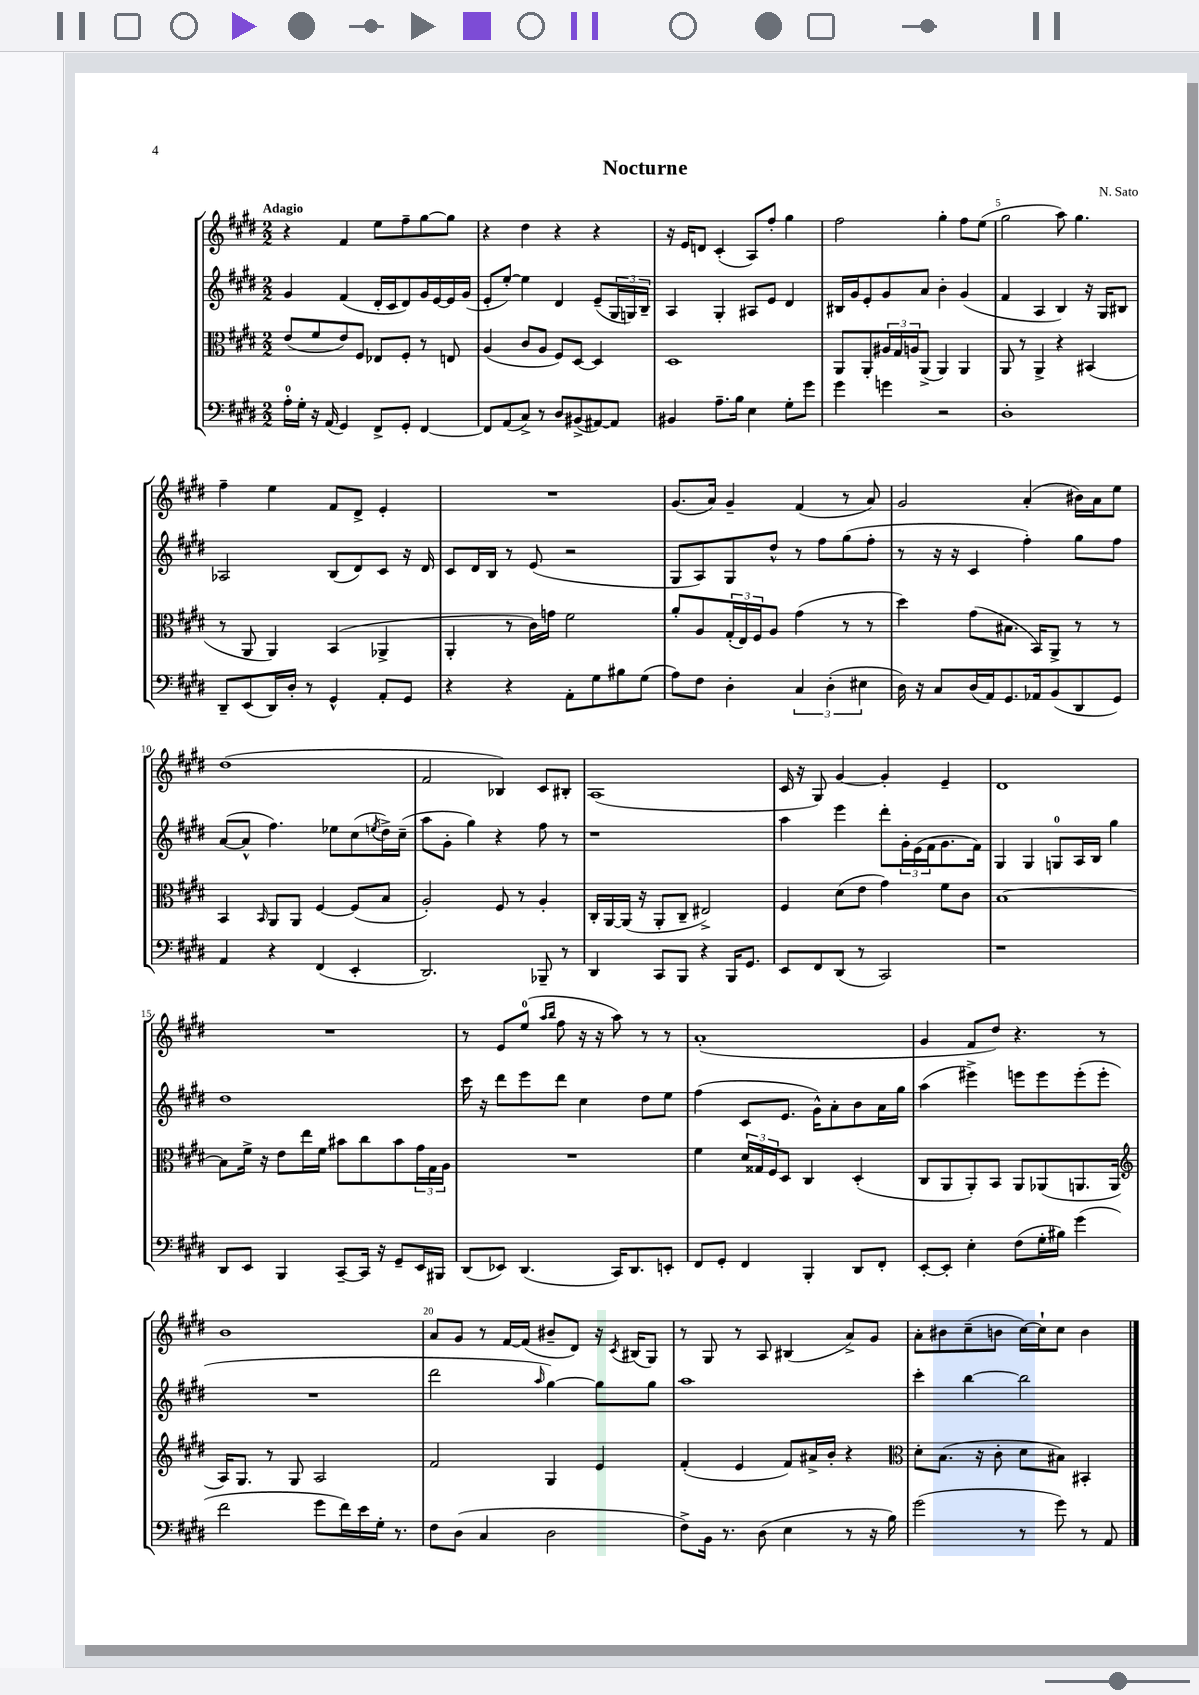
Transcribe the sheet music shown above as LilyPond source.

\header { title = "Nocturne" composer = "N. Sato" }
<<
\new StaffGroup <<
\new Staff = "s0" {
    \clef treble \key e \major \numericTimeSignature \time 2/2 \tempo "Adagio"
    r4 fis'4 e''8 fis''8-- gis''8~ gis''8 |
    r4 dis''4 r4 r4 |
    r16 e'16 d'8 cis'4-.( a8) fis''8-. gis''4 |
    fis''2 gis''4-. fis''8 e''8( |
    gis''2 a''8) gis''4. |
    fis''4-- e''4 fis'8 dis'8-> e'4-. |
    R1 |
    gis'8.( a'16) gis'4-- fis'4( r8 a'8) |
    gis'2 a'4-.( bis'16) a'16 e''8 |
    dis''1( |
    fis'2 bes4) cis'8 bis8-. |
    a1( |
    cis'16 r16 gis8) gis'4~ gis'4-. e'4-- |
    dis'1 |
    R1 |
    r8 e'8 e''8-0( \grace { a''16 b''16 } fis''8 r16 r16 a''8) r8 r8 |
    a'1-.( |
    gis'4 fis'8 dis''8) r4. r8 |
    b'1 |
    a'8 gis'8 r8 fis'16~ fis'16( bis'8-- dis'8) r16 \acciaccatura { cis'8 } bis16( gis8) |
    r8 gis8 r8 a8 bis4( a'8->) gis'8 |
    a'8-. bis'8 cis''8--( b'8 cis''16~) cis''16-! cis''8 b'4 \bar "|." |
}
\new Staff = "s1" {
    \clef treble \key e \major \numericTimeSignature \time 2/2
    gis'4 fis'4( dis'16-. cis'16 dis'8) gis'16 e'16~ e'16 gis'16( |
    e'8-. e''8~-.) e''4 dis'4 e'8--( \tuplet 3/2 { gis16 g16) b16-- } |
    a4 gis4-. ais8 e'8 dis'4 |
    bis16 gis'16 e'8-. gis'8 a'8 b'4-. gis'4( |
    fis'4 a4 b4) r16 gis16 bis8 |
    aes2 b8( dis'8) cis'8 r16 dis'16 |
    cis'8 dis'16 b16 r8 e'8( r2 |
    gis8 a8) gis8 dis''8-^ r8 fis''8 gis''8( fis''8-. |
    r8 r16 r16 cis'4 fis''4-.) gis''8 fis''8 |
    a'8~( a'8-^ fis''4.) ees''8 cis''8( \acciaccatura { e''8 } dis''16->) cis''16--( |
    a''8 gis'8-. gis''4) r4 fis''8 r8 |
    r1 |
    a''4 e'''4 dis'''8-. \tuplet 3/2 { gis'16-. e'16( fis'16 } gis'8. fis'16) |
    gis4 gis4 g8-0 a16 b16 gis''4 |
    dis''1 |
    cis'''16 r16 dis'''8 e'''8 dis'''8 cis''4 dis''8 e''8 |
    fis''4( cis'8 e'8. gis'16-^) a'8-. b'8 a'16 gis''16 |
    a''4( eis'''4->) e'''8 e'''8 e'''8-.( e'''8-. |
    R1 |
    dis'''2 \grace { a''16 } gis''4~) gis''8 gis''8 |
    a''1 |
    cis'''4-. b''4~ b''2 \bar "|." |
}
\new Staff = "s2" {
    \clef alto \key e \major \numericTimeSignature \time 2/2
    e'8( fis'8 e'8) fis8 ees8 fis8-. r8 e8 |
    a4( cis'8 a8 fis8) dis8~ dis4 |
    dis1 |
    a,8 a,8-. \tuplet 3/2 { ais16 gis16 a16 } a,8->( a,4) a,4 |
    a,8 r8 a,4-> r4 bis,4( |
    r8 a,8 a,4) b,4( aes,4-> |
    a,4-. r8 cis'16) g'16 fis'2 |
    a'8-. a8 \tuplet 3/2 { gis16-.( e16) fis16 } a8 gis'4( r8 r8 |
    dis''4) gis'8( bis8. b,16) a,8-> r8 r8 |
    b,4 \grace { b,16 } a,8 a,8 fis4~ fis8( b8 |
    a2-.) fis8 r8 a4-. |
    cis16-. a,16~ a,16( r16 a,8-. cis8-- eis2->) |
    fis4 dis'8( e'8 gis'4) fis'8 cis'8 |
    b1~ |
    b8 fis'16-> r16 e'8 e''16 fis'16 bis'8 cis''8 bis'8 \tuplet 3/2 { gis'16 gis16 a16 } |
    R1 |
    fis'4 \tuplet 3/2 { dis'16 gisis16 fis16 } dis8 cis4 dis4-.( |
    cis8 a,8 a,8-.) b,8 a,8 aes,8( a,8. a,16 |
    \clef treble a16) gis8. r8 gis8 a2 |
    fis'2 gis4 e'4 |
    fis'4-.( e'4 fis'8) ais'16-> b'16-. r4 |
    \clef alto dis'8-. b8.( r16 cis'8-. dis'8 bis8) bis,4-. \bar "|." |
}
\new Staff = "s3" {
    \clef bass \key e \major \numericTimeSignature \time 2/2
    a16-0-. gis16-. r16 a,16( gis,4) fis,8-> gis,8-. fis,4~ |
    fis,8 a,8( cis8->) r8 dis8 bis,8->( ais,8~) ais,8 |
    bis,4 a8.-- b16 e4 gis8-. gis'8 |
    gis'4 g'4 r2 |
    dis1-. |
    dis,8-- e,8( dis,16) dis16-. r8 gis,4-^ a,8-. gis,8 |
    r4 r4 a,8-. gis8 bis8 gis8( |
    a8) fis8 dis4-. \tuplet 3/2 { cis4 dis4-.( eis4 } |
    dis16) r16 cis8 dis16( a,16) gis,8. aes,16 b,8( dis,8 gis,8) |
    a,4 r4 fis,4( e,4-. |
    dis,2.) bes,,8-- r8 |
    dis,4 cis,8 b,,8 r4 b,,16 gis,8. |
    e,8 fis,8 dis,8( r8 cis,2) |
    r1 |
    dis,8 e,8 b,,4 cis,8~-- cis,16 r16 gis,8-- e,16 bis,,16 |
    dis,8( ees,8) dis,4.( cis,16) dis,8. e,8-. |
    fis,8 gis,8-. fis,4 b,,4-. dis,8 fis,8-. |
    e,8~-. e,8-. e4-. fis8( gis16-. bis16) gis'4( |
    fis'2 gis'8 fis'16) e'16 gis16-. r8. |
    fis8 dis8( cis4 dis2 |
    fis8->) b,16 r8. dis8( e4 r8 r16 b16) |
    gis'2( r8 gis'8) r8 a,8 \bar "|." |
}
>>
>>
\layout { \context { \Score \override BarNumber.break-visibility = ##(#f #t #t) barNumberVisibility = #(every-nth-bar-number-visible 5) } }
